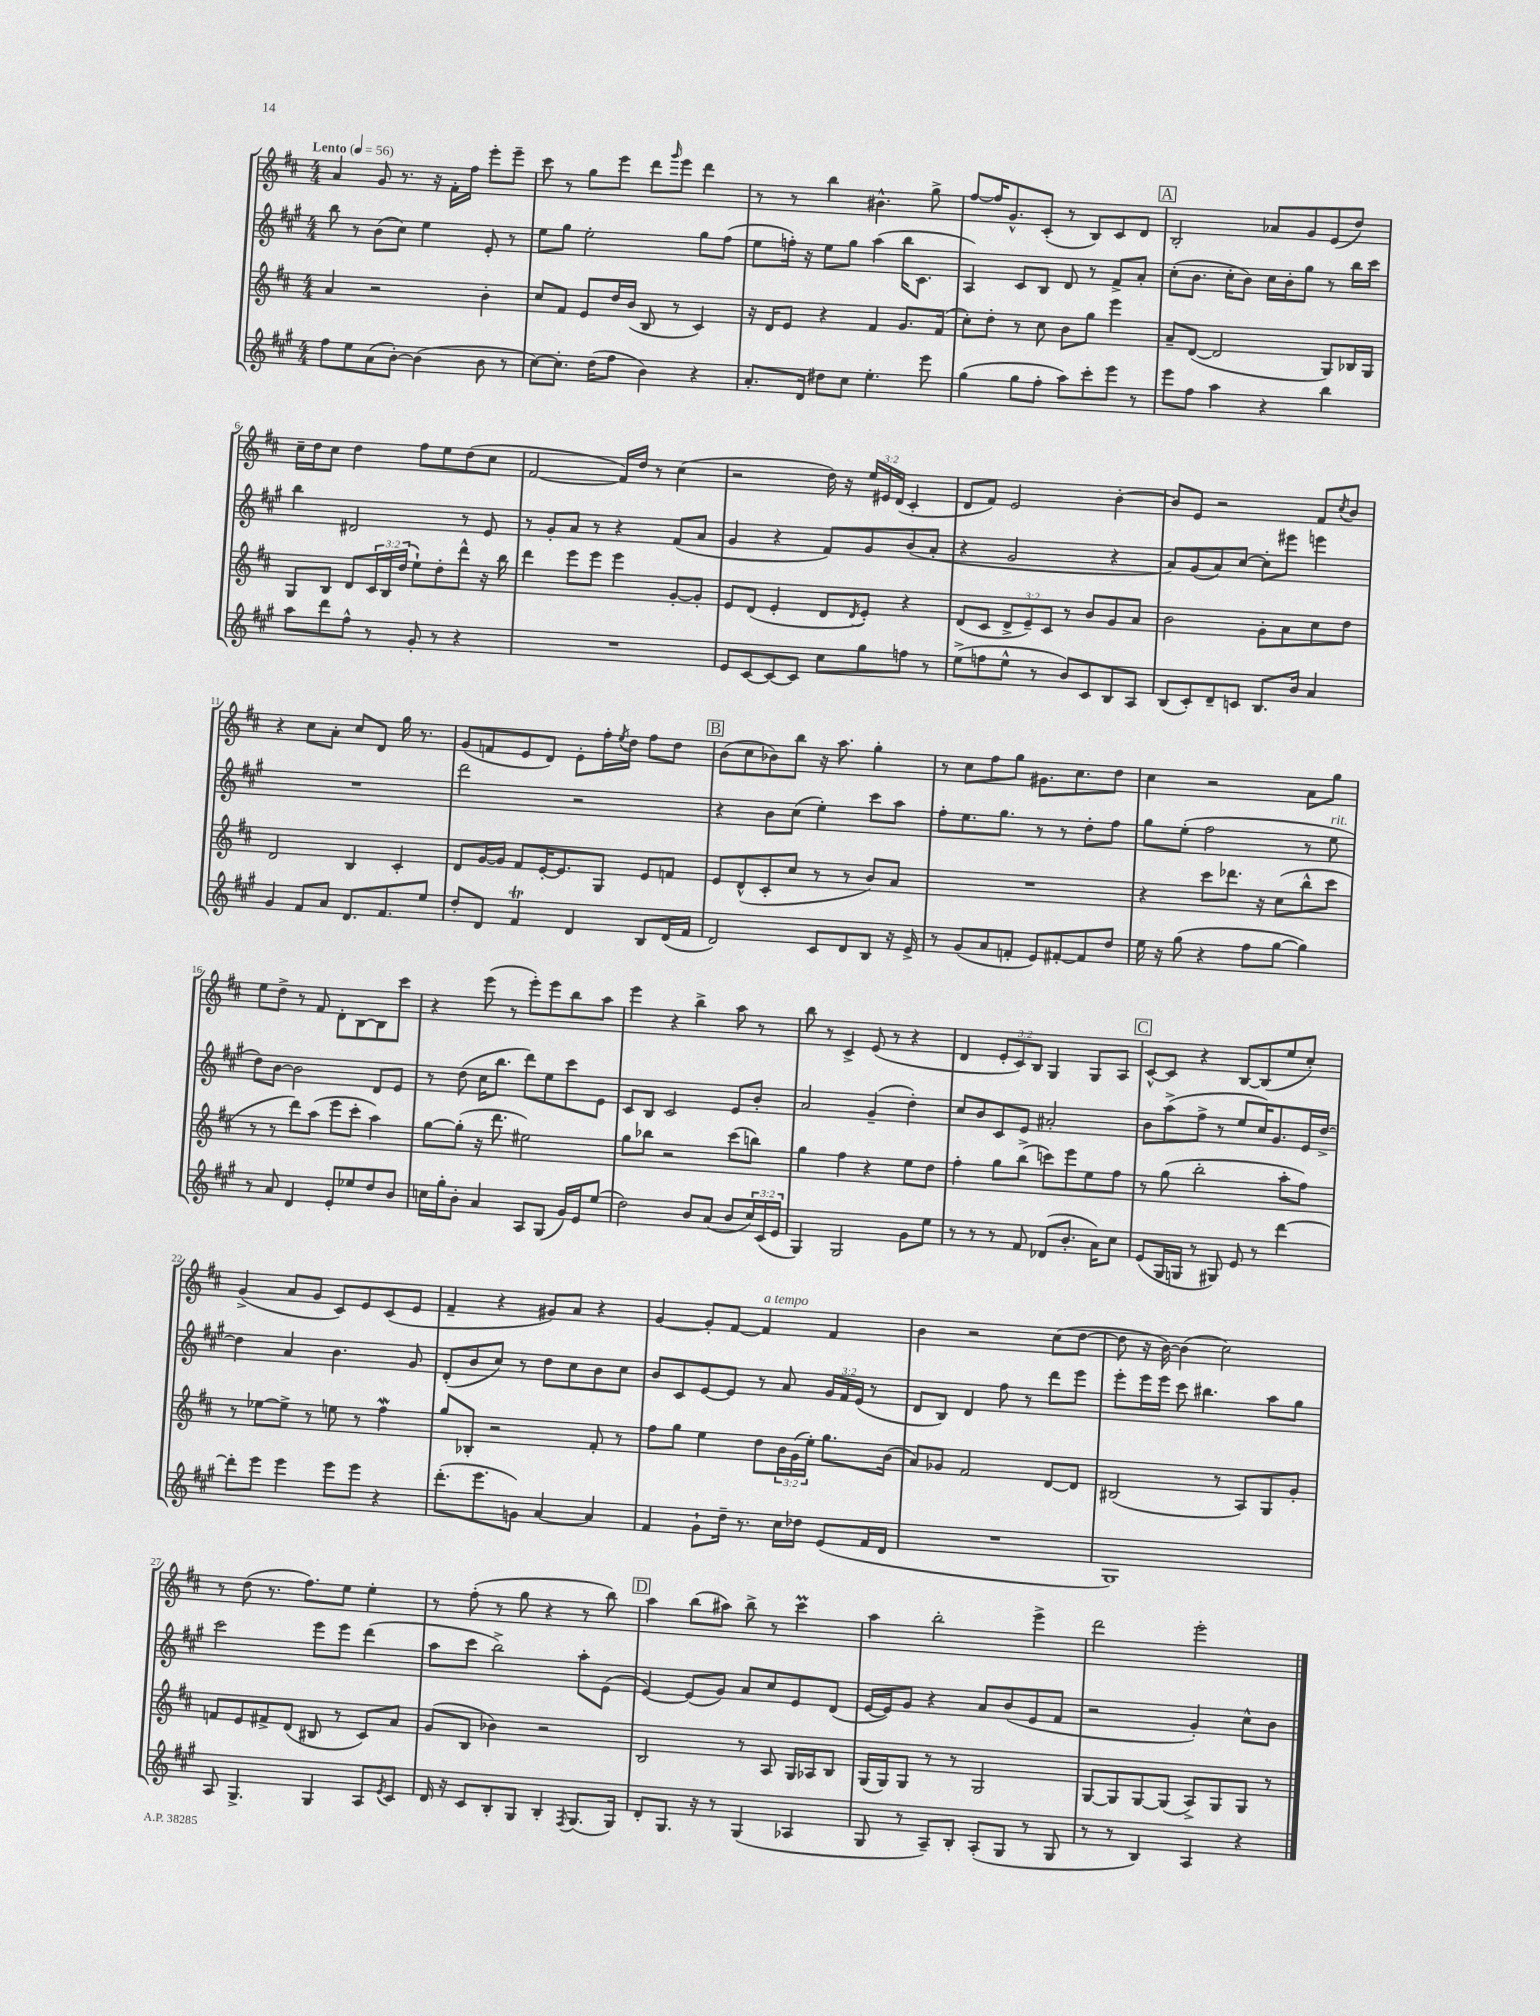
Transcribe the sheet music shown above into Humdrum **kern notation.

**kern	**kern	**kern	**kern
*staff4	*staff3	*staff2	*staff1
*clefG2	*clefG2	*clefG2	*clefG2
*k[f#c#g#]	*k[f#c#]	*k[f#c#g#]	*k[f#c#]
*M4/4	*M4/4	*M4/4	*M4/4
*MM56	*MM56	*MM56	*MM56
8ff#	4a	8bb	4a
8ee	.	8r	.
(8a	2r	(8b	8g
[8b')	.	8cc#)	8.r
(4b]	.	4ee	.
.	.	.	16r
.	.	.	16f#'
.	.	.	16ff#
8b	4b'	8e'	8eee'
8r	.	8r	8eee~
=	=	=	=
[8cc#)	8cc#	8ee	8ccc#
8.cc#']	8f#	8gg#	8r
.	8e	2ee'	8gg
(16dd	.	.	.
8ff#	16dd	.	8eee
.	(16b	.	.
4b)	8B	.	8ddd
.	.	.	16qqggg
.	8r	.	8eee
4r	4c#)	8gg#	4ddd
.	.	(8ff#	.
=	=	=	=
8.a'	16r	8ee	8r
.	16d	.	.
.	8e	16ff')	8r
16d	.	16r	.
8dd#	4r	8ee	4bb
8cc#	.	8gg#	.
4.ee'	4f#	(4aa	4.b#^^
.	8.g	16bb	.
.	.	8.c#	.
8eee	.	.	8gg^
.	(16f#	.	.
=	=	=	=
(4gg#	8cc#')	4A)	[8ff#
.	8dd'	.	16ff#]
.	.	.	8.g^^
8gg#	8r	8c#	.
8ff#'	8cc#	8B	(8c#'
8aa)	8b	8d	8r
8ccc#'	8gg	8r	8B)
8eee	4eee	8f#^	8c#
8r	.	8a'	8d
=	=	=	=
8eee	8a~	(8cc#'	2B'
8ff#	([8d	8.b	.
4aa	2d]	.	.
.	.	16cc#'	.
.	.	8b)	.
4r	.	16cc#	8a-
.	.	16b'	.
.	.	8gg#	8g
4bb	8G)	8r	(8e
.	16B-	16bb	8dd)
.	16G	16ccc#	.
=	=	=	=
8aa	8G	4bb	16cc#~
.	.	.	16dd
8ddd	8B	.	8cc#
8ff#^^	8d	2d#	4dd
8r	24c#	.	.
.	24B	.	.
.	(24dd	.	.
8g#'	8ee`)	.	8ff#
8r	8dd'	.	8ee
4r	8ddd^^	8r	(8dd
.	16r	8e	8cc#
.	16bb	.	.
=	=	=	=
1r	4ddd	8r	[2f#
.	.	8g#'	.
.	8eee	8a	.
.	8eee	8r	.
.	4eee	4r	16f#])
.	.	.	16dd
.	.	.	8r
.	[8g'	(8f#	(4cc#
.	8g']	8a	.
=	=	=	=
8e	8e	4g#	2r
[8c#	(8d	.	.
8c#_	4e'	4r	.
8c#]	.	.	.
8cc#	8d	8f#)	16dd)
.	.	.	16r
.	8qd	.	.
8gg#	8e')	8g#	24ee
.	.	.	24e#
.	.	.	(24d
8ff	4r	(8b	4c#'
8r	.	8a'	.
=	=	=	=
(8ee^	(8d	4r	8d
8ff	8c#	.	8f#)
8ee^^	12d^	2g#	2e
.	12e~)	.	.
8r	.	.	.
.	12c#	.	.
8b)	8r	.	.
8c#	8b	.	.
8B	8g	4r	[4b'
8A	8a	.	.
=	=	=	=
(8B	2b	8a)	8b]
8c#')	.	(8g#	8e
8d~	.	8a)	2r
8c	.	[8cc#	.
8.B	8g'	8cc#']	.
.	8a	8eee#	.
16b	.	.	.
4a	8cc#	4eee	8f#
.	.	.	8qcc#
.	8dd	.	8b
=	=	=	=
4g#	2d	1r	4r
8f#	.	.	8cc#
8a	.	.	8a'
8.d	4B	.	8cc#
.	.	.	8d
8.f#	.	.	.
.	4c#'	.	16gg
.	.	.	8.r
8ee	.	.	.
=	=	=	=
8dd'	8d	2ddd	(8g
8d	[16g	.	8f
.	16g]	.	.
4f#	8f#	.	8e
.	[16e'	.	8d)
.	8.e]	.	.
4d	.	2r	8e'
.	8G	.	16ff#'
.	.	.	8qee
.	.	.	16dd
8B	8e	.	8ff#
(16d	8f	.	8dd
16f#	.	.	.
=	=	=	=
2d)	8e	4r	(8b
.	(8d^^	.	8cc#
.	8c#'	8b	8b-)
.	8cc#	(8cc#	8bb
8c#	8r	4ee')	16r
.	.	.	8.aa
8d	8r	.	.
8B	8b)	8ccc#	4gg'
16r	8a	8aa	.
16e^	.	.	.
=	=	=	=
8r	1r	8ff#'	8r
(8g#	.	8.ee	8cc#
8a	.	.	8ff#
.	.	8.gg#	.
8f'	.	.	8gg
8e)	.	8r	8.g#
[8f#'	.	8r	.
.	.	.	8.cc#
8f#]	.	8dd'	.
8dd	.	8ff#	8dd
=	=	=	=
16ee	4r	8gg#	4cc#
16r	.	.	.
(8gg#	.	(8ee'	.
4r	8ccc#	2ff#	2r
.	8.ddd-	.	.
8ff#	.	.	.
.	16r	.	.
[8gg#	(8cc#	.	.
4gg#])	8bb^^	8r	8a
.	8ccc#	8ee	8gg
=	=	=	=
8r	8r	8dd)	8ee
8a	8r	[8b	8dd^
4d	8ddd)	2b]	8r
.	(8aa	.	8f#
8e'	8eee	.	8d'
8ee-	8ccc#'	.	[8B
8dd	4aa)	8d	8B]
8b	.	8e	8ccc#
=	=	=	=
16cc	[8gg	8r	4r
16gg#'	.	.	.
8b'	(8gg']	(8dd	.
4a	16r	16cc#	(8eee
.	8.ddd	8.bb	.
.	.	.	8r
8A	2ee#)	8ddd)	8eee')
(8G#	.	8ee	8eee
16g#)	.	8ccc#	8bb
16e	.	.	.
(8ee	.	8e	8aa
=	=	=	=
2dd)	8gg	8c#	4eee
.	8bb-	8B	.
.	2r	2c#	4r
8b	.	.	4bb^
(8a	.	.	.
8b	(8ccc#	8e	8aa
24cc#)	8bb)	8b'	8r
(24c#	.	.	.
24e	.	.	.
=	=	=	=
4G#)	4gg	2a	8bb
.	.	.	8r
2G#	4ff#	.	4c#^
.	4r	(4g#~	(8e
.	.	.	8r
8g#	8ee	4dd')	4r
8ee	8dd	.	.
=	=	=	=
8r	4ff#'	8cc#	4d
8r	.	8b	.
8r	8gg	8c#	12e'
.	.	.	12c#)
8f#	(8bb^	8e	.
.	.	.	12B
(8d-	8ccc)	2a#'	4G
8.b'	8eee	.	.
.	8ee	.	8G
16a)	.	.	.
8cc#	8ff#	.	8A
=	=	=	=
(8e	8r	8b	[8c#^^
16G#	(8gg	(8aa^	8c#]
16G	.	.	.
8r	2bb'	8ff#^	4r
8G#)	.	8r	.
8e	.	8ee	[8B
8r	.	16cc#)	(8B]
.	.	8.g#	.
[4ddd	8aa'	.	8ee
.	8ff#)	16e	8cc#')
.	.	[16dd^	.
=	=	=	=
8ddd']	8r	4dd]	(4g^
8eee	[8ee-	.	.
4eee	8ee-^]	4a	8a
.	8r	.	8g
8eee	8ee	4.b	8c#)
8eee	8r	.	8e
4r	4ff#	.	(8c#
.	.	8g#	8e
=	=	=	=
(8.ddd'	8gg	(8d'	4f#~
.	8B-'	8b	.
8.eee	.	.	.
.	2r	8cc#)	4r
8g)	.	8r	.
[4a	.	8dd	8g#)
.	.	8cc#	8a
4a]	8f#'	8b	4r
.	8r	8cc#	.
=	=	=	=
4f#	8ff#	8b	[4g
.	8gg	8c#	.
8g#`	4ee	[8e	8g']
16dd~	.	8e]	[8f#
8.r	.	.	.
.	8dd	8r	4f#]
16cc#	24b	8a	.
.	(24g	.	.
16dd-	.	.	.
.	24ee')	.	.
(8e	8.gg	24g#	4f#
.	.	24f#	.
.	.	(24e	.
16f#	.	8r	.
16d	(16b	.	.
=	=	=	=
1r	8a)	8d	4b
.	8g-	8B)	.
.	2f#	4d	2r
.	.	8ff#	.
.	.	8r	.
.	[8d	8ddd	(8cc#
.	8d]	8eee	[8dd
=	=	=	=
1G#)	(2B#	8eee'	8dd]
.	.	16eee	16r
.	.	16eee	[16b)
.	.	8ccc#	(4b]
.	.	4.bb#	.
.	8r	.	2cc#)
.	8A)	.	.
.	8G	8aa	.
.	8g'	8gg#	.
=	=	=	=
8A	8f	2ccc#	8r
4.G#^	8e	.	(8dd
.	8f#^	.	8.r
.	(8d	.	.
.	.	.	8.ff#)
4G#	8B#	8eee	.
.	8r	8eee	8ee
8A	8c#)	(4ddd	4ee'
8qe	.	.	.
8c#	8a	.	.
=	=	=	=
16d	(8g	8aa	8r
16r	.	.	.
8c#	8B	8ccc#	(8ff#'
8B'	4b-)	2bb^)	8r
8G#	.	.	8gg
4B'	2r	.	4r
8qF#	.	.	.
(8.G#	.	8aa'	8r
.	.	(8e	8bb)
16G#)	.	.	.
=	=	=	=
8d'	2B	[4e)	4aa
8.G#	.	.	.
.	.	(8e]	(8bb
16r	.	.	.
8r	.	8g#)	8aa#)
(4G#	8r	8a	8bb^
.	8A	8cc#	8r
4A-	16G	8e	4ccc#
.	16A-	.	.
.	8B	(8d	.
=	=	=	=
8G#	(16G	[16e	4aa
.	16G)	16e])	.
8r	8G	8g#	.
8A~)	8r	4r	2bb'
8B'	8r	.	.
(8A'	2G	8a	.
8G#	.	(8b	.
8r	.	8e	4eee^
8G#	.	8f#	.
=	=	=	=
8r	[8G	2r	2ddd
8r	8G]	.	.
4B)	[8G	.	.
.	(8G]	.	.
4A	8A^)	4g#')	2eee'
.	8G	.	.
4r	8G	8cc#^^	.
.	8r	8b	.
==	==	==	==
*-	*-	*-	*-
